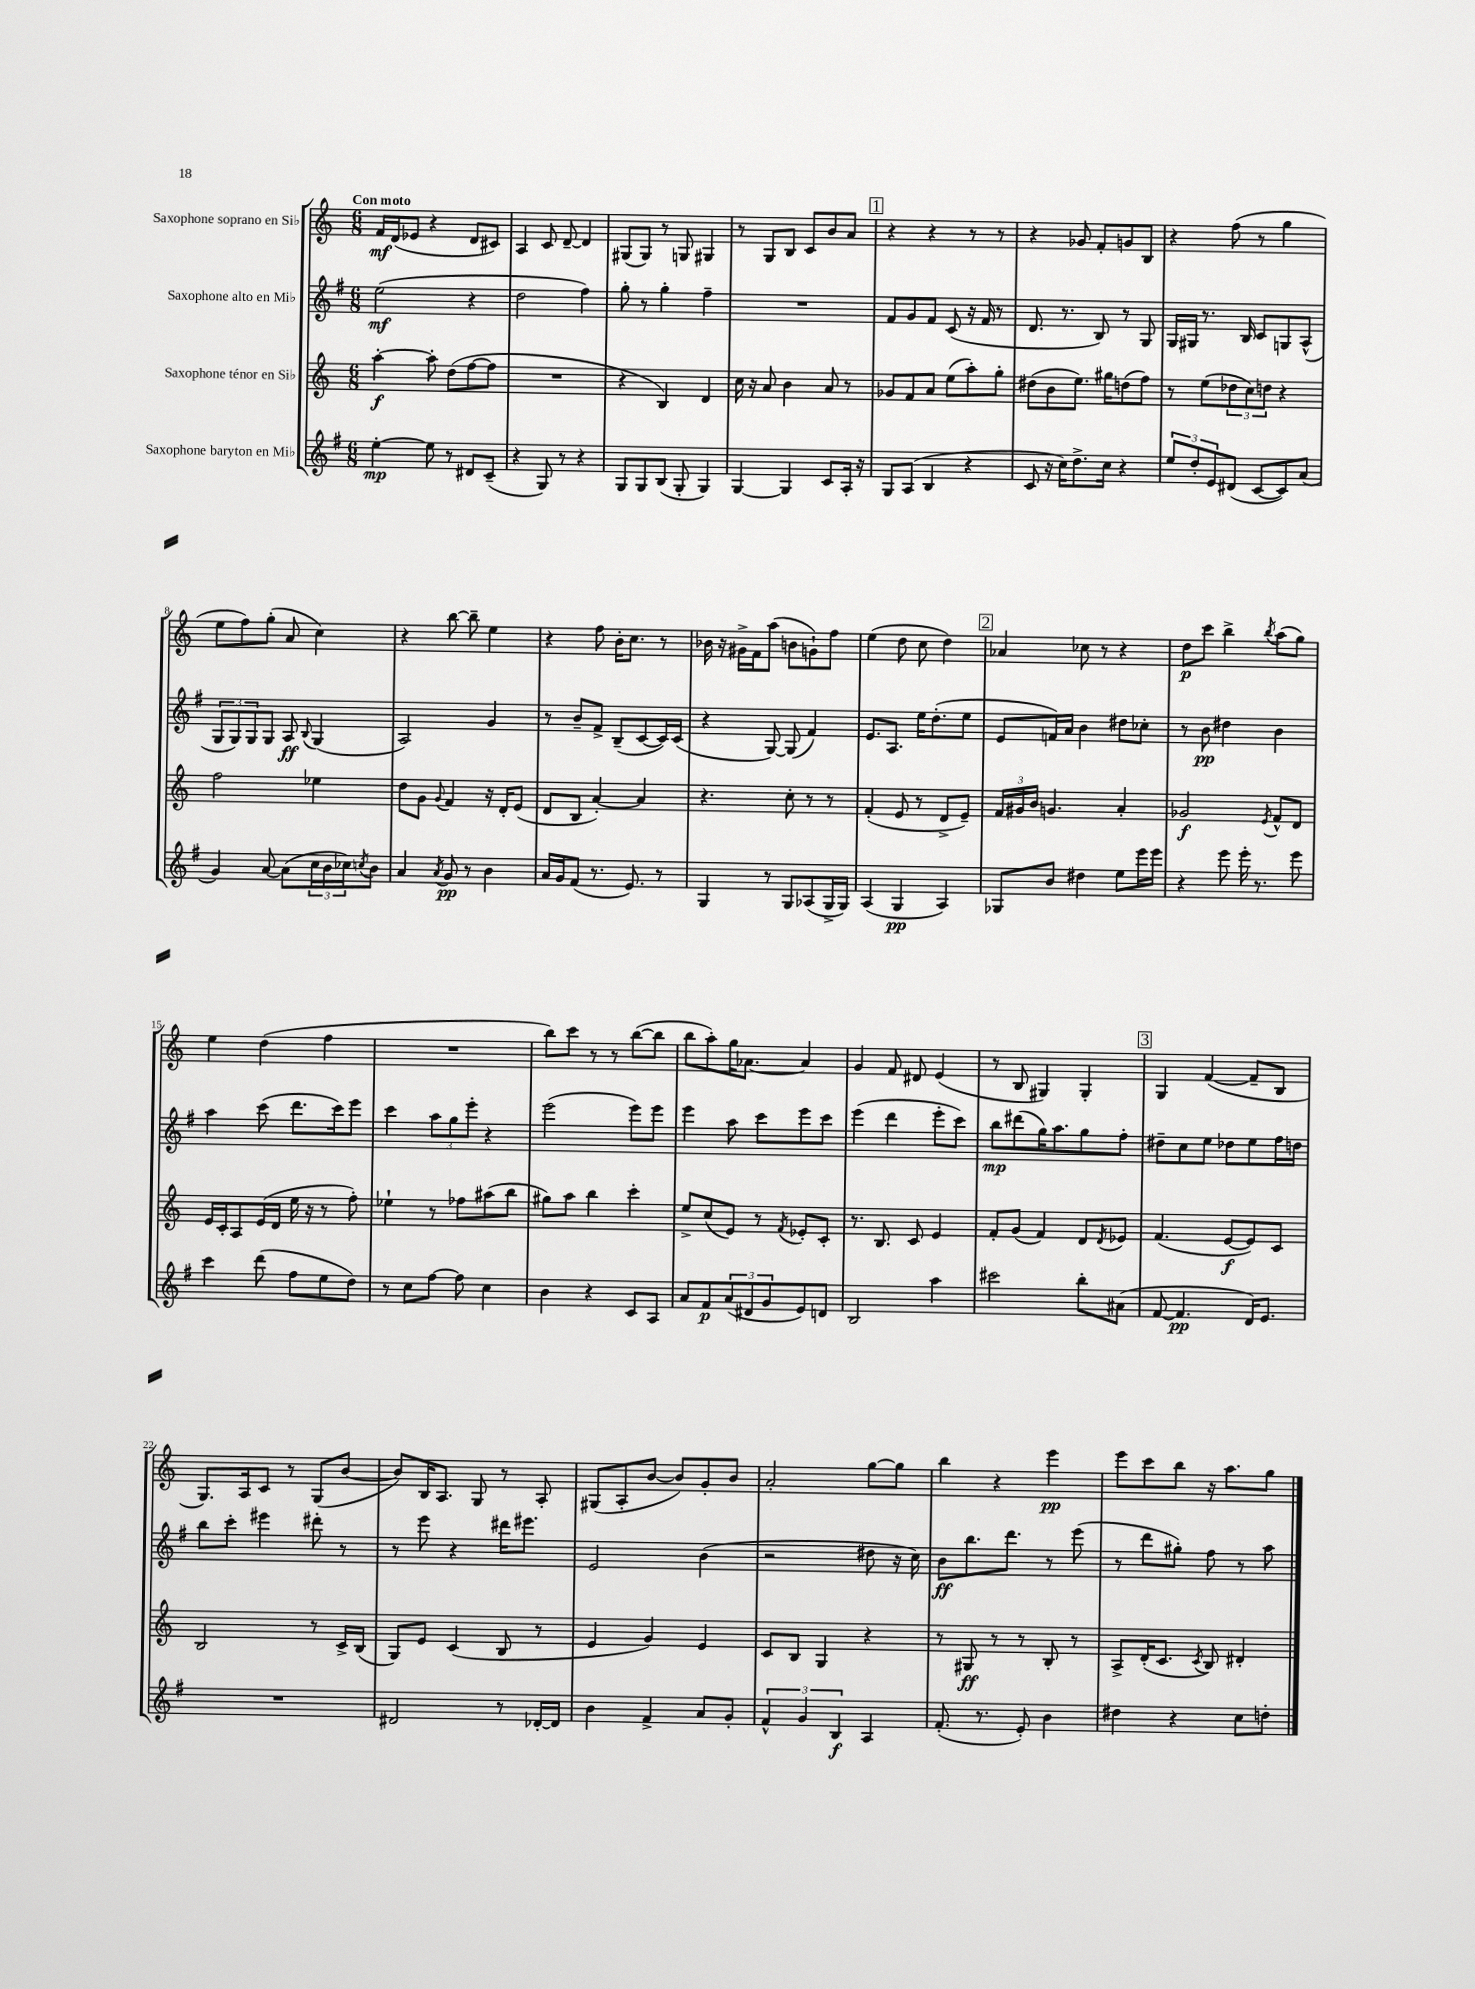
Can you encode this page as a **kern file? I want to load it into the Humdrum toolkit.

**kern	**kern	**kern	**kern
*staff4	*staff3	*staff2	*staff1
*clefG2	*clefG2	*clefG2	*clefG2
*k[f#]	*k[]	*k[f#]	*k[]
*M6/8	*M6/8	*M6/8	*M6/8
[4ee'	[4aa'	(2ee	16f
.	.	.	(16d
.	.	.	8e-
8ee]	8aa']	.	4r
8r	(8dd	.	.
8d#	[8ff	4r	8d
(8c~	8ff]	.	8c#)
=	=	=	=
4r	2.r	2dd	4A
8G)	.	.	8c
8r	.	.	[8d~
4r	.	4ff#)	4d]
=	=	=	=
8G	4r	8gg'	(8G#
8G	.	8r	8G#)
(8B	4B)	4gg'	8r
8G'	.	.	8G
4G)	4d	4ff#~	4G#
=	=	=	=
[4G	16cc	2.r	8r
.	16r	.	.
.	8a	.	8G
4G]	4b	.	8B
.	.	.	8c
8c	8a	.	8b
16A'	8r	.	8a
16r	.	.	.
=	=	=	=
8G	8g-	8f#	4r
(8A	8f	8g	.
4B	8a	8f#	4r
.	(8ee	(8c	.
4r	8aa')	16r	8r
.	.	16f#	.
.	8gg'	8r	8r
=	=	=	=
8c	(8dd#	8.d	4r
16r	8b	.	.
16cc)	.	8.r	.
8.dd^	8.ee)	.	8g-
.	.	8B)	8f'
16cc	16gg#	.	.
4r	(8dd	8r	8g
.	8ff)	8G	8B
=	=	=	=
12ee	8r	16G	4r
.	.	16G#	.
12dd'	.	.	.
.	(8ee	8.r	.
12e	.	.	.
(8d#	12dd-	.	(8ff
.	.	16B	.
.	12cc)	.	.
[8c	.	8c	8r
.	12dd	.	.
8c])	4r	8G	4gg
(8a	.	(8A^^	.
=	=	=	=
4g)	2ff	12G	8ee
.	.	12G)	.
.	.	.	8ff)
.	.	12G	.
[8a	.	8G	(8gg'
(8a]	.	8A	8a
.	.	8qqB	.
24cc	4ee-	(4G	4cc)
24b	.	.	.
24cc-)	.	.	.
8qcc	.	.	.
8b	.	.	.
=	=	=	=
4a	8dd	2A)	4r
.	8g	.	.
8qa	8qqg	.	.
8g	4f	.	[8bb
8r	.	.	8bb~]
4b	16r	4g	4ee
.	16d'	.	.
.	(8e	.	.
=	=	=	=
16a	8d	8r	4r
16g	.	.	.
(8f#	8B	8b~	.
8.r	[4a')	8f#^	8ff
.	.	(8B~	16b'
8.e)	.	.	8.cc
.	4a]	[8c	.
8r	.	16c])	8r
.	.	(16c	.
=	=	=	=
4G	4.r	4r	16b-
.	.	.	16r
.	.	.	16g#^
.	.	.	16f
8r	.	[8G)	(8aa
8G	8cc'	(8G]	8b
(8A-	8r	4f#)	8g`)
16G^	8r	.	8ff
16G)	.	.	.
=	=	=	=
(4A	(4f'	8.e	(4ee
.	.	8.A	.
4G	8e	.	8dd
.	8r	16ee	8cc
.	.	(8.dd'	.
4A)	8d^	.	4dd)
.	8e~)	8ee	.
=	=	=	=
8G-	24f	8e	4a-
.	24g#	.	.
.	24b	.	.
8b	4.g	16f)	.
.	.	16a	.
4dd#	.	4b	8cc-
.	.	.	8r
8ee	4a'	8dd#	4r
16eee	.	8cc-'	.
16eee	.	.	.
=	=	=	=
4r	2g-	8r	8dd
.	.	8b	8ccc
8eee	.	4dd#	4bb^
16eee'	.	.	.
8.r	.	.	.
.	8qe	.	8qbb
.	8f^^	4b	(8aa
8eee	8d	.	8gg)
=	=	=	=
4ccc	16e	4aa	4ee
.	16c'	.	.
.	8A	.	.
(8ddd	(16e	(8ccc	(4dd
.	16d	.	.
8ff#	16ee	8.ddd	.
.	16r	.	.
8ee	8r	.	4ff
.	.	16ccc)	.
8dd)	8ff')	8eee	.
=	=	=	=
8r	4ee-`	4ccc	2.r
8cc	.	.	.
[8ff#	8r	12aa	.
.	.	12gg	.
8ff#]	8ff-	.	.
.	.	12eee'	.
4cc	(8aa#	4r	.
.	8bb	.	.
=	=	=	=
4b	8gg#)	(2eee	8bb)
.	8aa	.	8ccc
4r	4bb	.	8r
.	.	.	8r
8c	4ccc'	8eee)	([8bb
8A	.	8eee	8bb]
=	=	=	=
8a	8ee^	4eee	8bb
8f#	(8cc	.	8aa')
(12a	8e)	8aa	16gg
.	.	.	[8.a-
12d#	.	.	.
.	8r	8ccc	.
12g	.	.	.
.	8qf	.	.
8e)	8e-'	8eee	4a-]
8d	8c'	8ccc	.
=	=	=	=
2B	8.r	(4eee	4g
.	8.B	.	.
.	.	4ddd	8f
.	8c	.	8d#
4aa	4e	8eee'	(4e
.	.	8ccc)	.
=	=	=	=
2ccc#	8f'	8bb	8r
.	(8g	(8ddd#	8B
.	4f)	16gg)	4G#)
.	.	8.aa	.
8bb'	8d	8gg	4G#'
.	8qd	.	.
(8a#	8e-	8ff#'	.
=	=	=	=
[8f#	(4.f	8dd#~	4G
4.f#]	.	8cc	.
.	.	8ee	([4f
.	[8e	8dd-	.
16d)	8e])	8ee	8f~]
8.e	.	.	.
.	8c	16ff#	8B
.	.	16dd	.
=	=	=	=
2.r	2B	8bb	8.G)
.	.	8ccc'	.
.	.	.	16A
.	.	4eee#	8c
.	.	.	8r
.	8r	8ddd#'	(8G
.	16c^	8r	[8b
.	(16B	.	.
=	=	=	=
2d#	8G)	8r	8b])
.	8e	8eee	16B
.	.	.	8.A
.	(4c	4r	.
.	.	.	8G
8r	8B	16ddd#	8r
.	.	8.eee#	.
[16d-'	8r	.	8A'
16d-]	.	.	.
=	=	=	=
4b	4e	2e	(8G#
.	.	.	8A'
4f#^	4g)	.	[8b
.	.	.	8b])
8a	4e	(4b	8g'
8g'	.	.	8b
=	=	=	=
6f#^^	8c	2r	2a'
.	8B	.	.
6g	.	.	.
.	4G	.	.
6B	.	.	.
4A	4r	8dd#	[8gg
.	.	16r	8gg]
.	.	16cc)	.
=	=	=	=
(8.f#'	8r	8b	4bb
.	8G#	8.bb	.
8.r	.	.	.
.	8r	.	4r
.	.	8.ddd	.
8e')	8r	.	.
4b	8B'	8r	4eee
.	8r	(8eee	.
=	=	=	=
4dd#	8A^	8r	8eee
.	(16d'	8ddd	8ccc
.	8.c	.	.
4r	.	8gg#')	8bb
.	8qc	.	.
.	8B)	8ff#	16r
.	.	.	8.aa
8cc	4d#'	8r	.
8dd'	.	8aa	8gg
==	==	==	==
*-	*-	*-	*-
